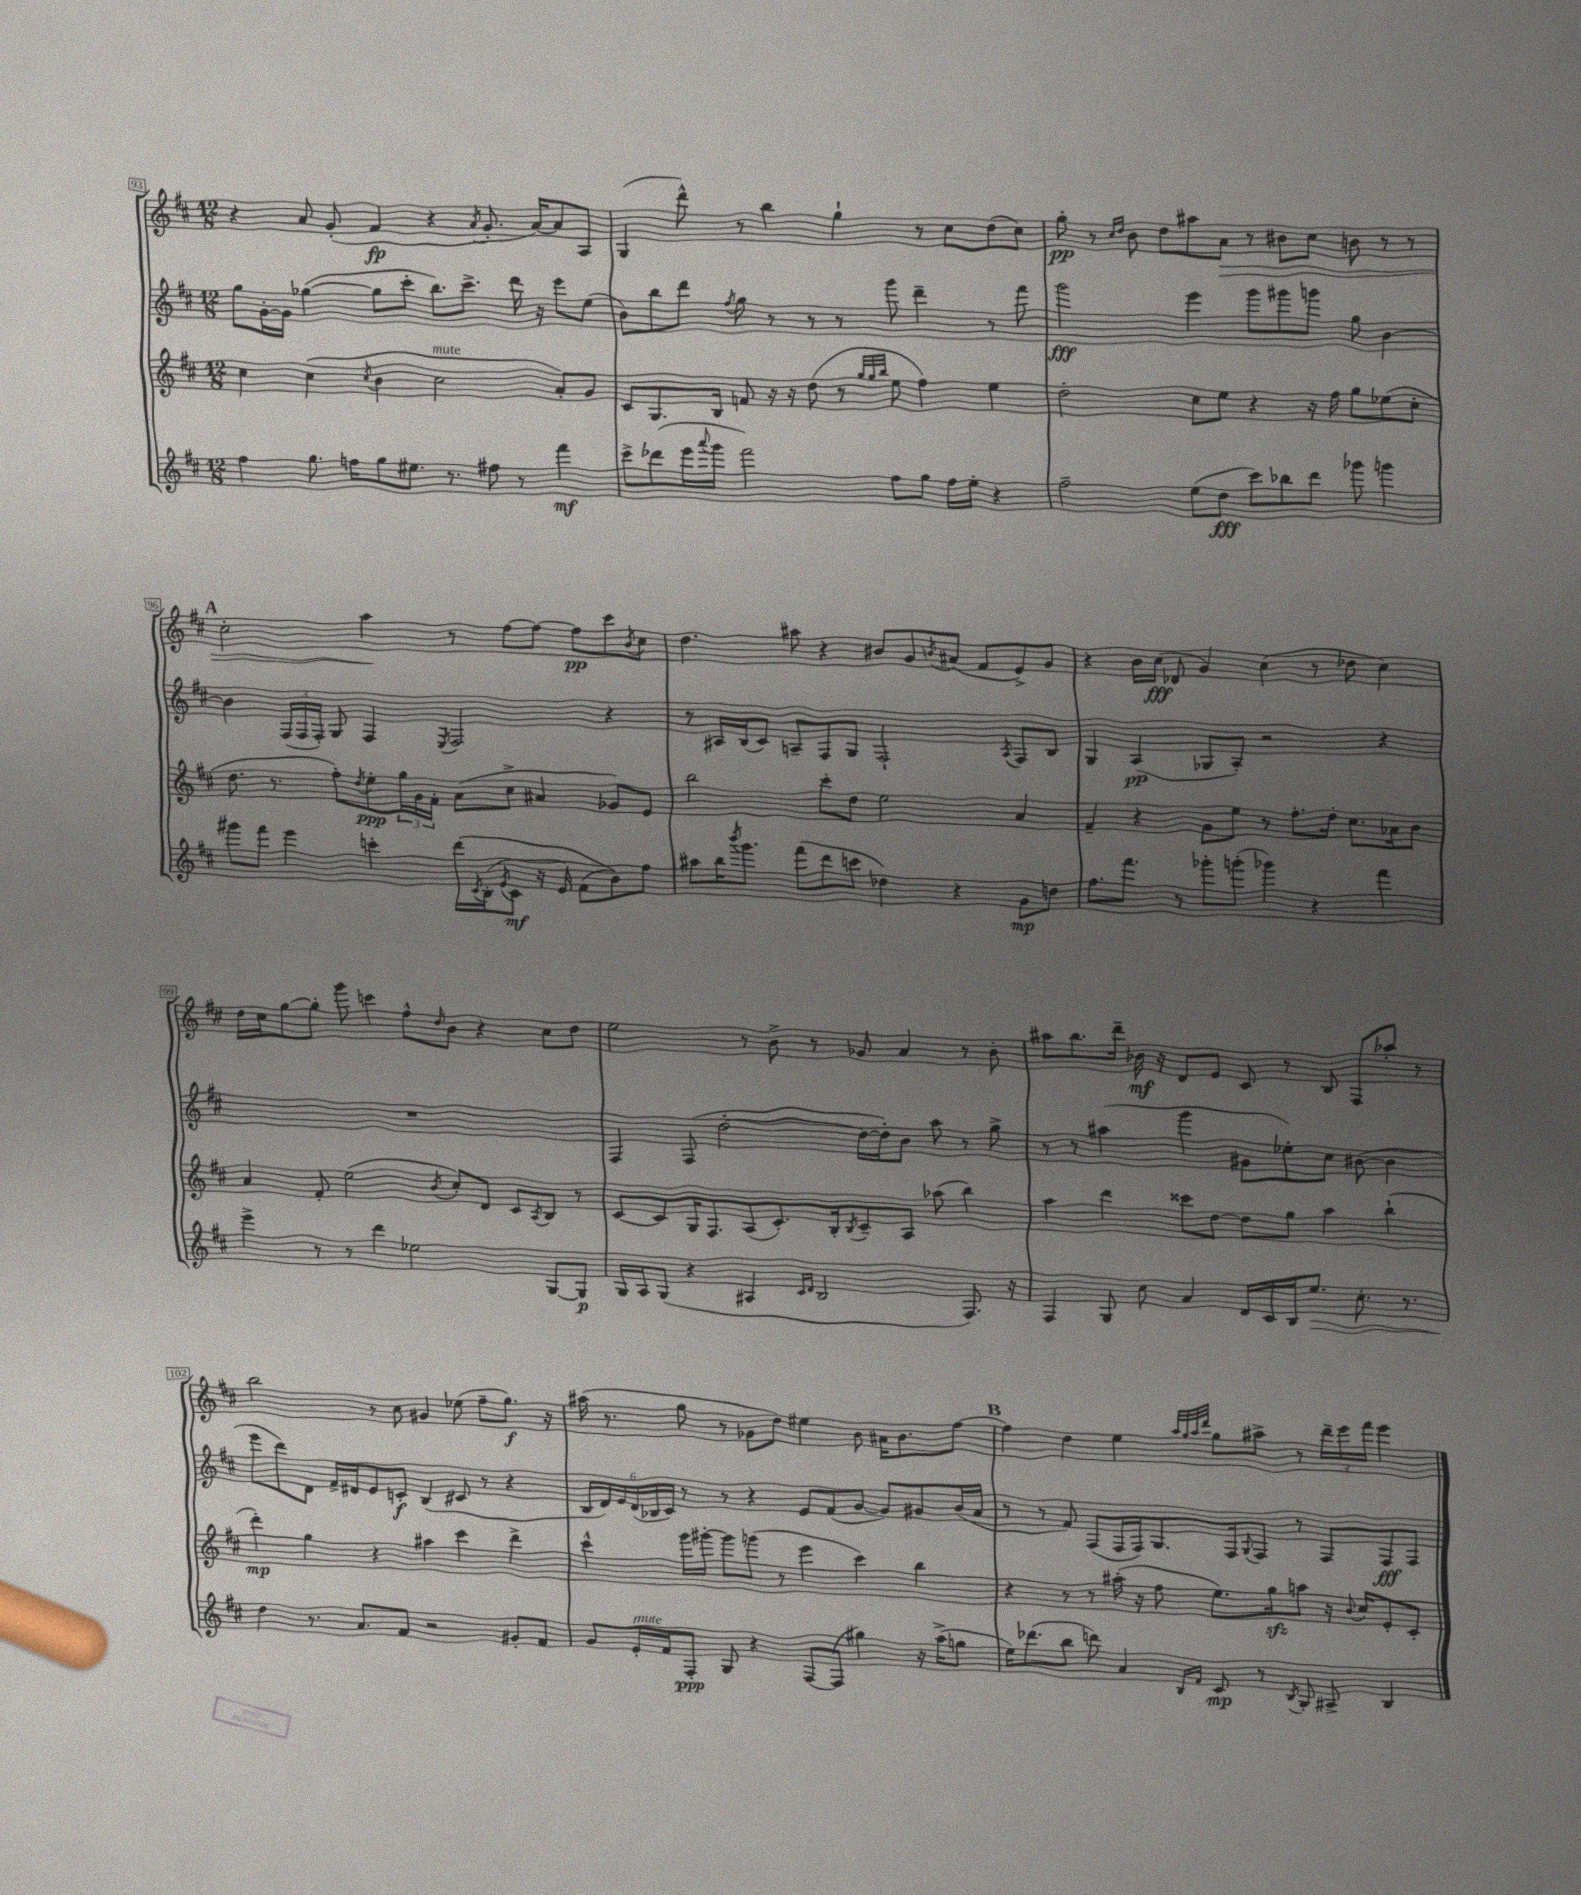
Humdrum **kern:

**kern	**kern	**kern	**kern
*staff4	*staff3	*staff2	*staff1
*clefG2	*clefG2	*clefG2	*clefG2
*k[f#c#]	*k[f#c#]	*k[f#c#]	*k[f#c#]
*M12/8	*M12/8	*M12/8	*M12/8
4ff#	4cc#	8gg	4r
.	.	[16g'	.
.	.	16g]	.
8.gg	(4cc#	([4gg-	8a
.	.	.	(8g'
16ff	.	.	.
.	8qcc#	.	.
8gg	4b	8gg-]	4f#
8.ee#	.	8ccc#'	.
.	2cc#	8.bb)	4r
8.r	.	.	.
.	.	8.ccc#^	.
.	.	.	8qa
8ff#	.	.	8.g'
8r	.	16ddd	.
.	.	16r	[16a)
4fff#	8a')	8eee	8a]
.	8g	(8ee	8A
=	=	=	=
8ccc#^	8c#	8b)	(4G
(8ddd-	8.G	8bb	.
16eee	.	8ddd	8ddd^^)
8qqaaa	.	.	.
16ggg	16B	.	.
.	.	8qff#	.
2fff#)	8f	8gg	8r
.	16r	8r	4bb
.	16r	.	.
.	(8dd	8r	.
.	8r	8r	4gg`
.	32qqgg	.	.
.	32qqgg	.	.
.	32qqbb	.	.
8ff#	8ee	8ggg	.
8gg	4ff#)	4ddd~	8r
16ff#	.	.	8cc#
16ee'	.	.	.
4r	4ee	8r	(8dd
.	.	8fff#	8cc#)
=	=	=	=
2ff#~	2dd'	2ggg	8gg'
.	.	.	8r
.	.	.	16qqcc#
.	.	.	16qqdd
.	.	.	8b
.	.	.	8dd
(8ee	8cc#	4eee	8aa#
8dd	8ee	.	8a
8ccc#)	4r	8ggg	8r
8bb-	.	8ggg#	8b#
8ddd	16r	8ggg	8cc#
.	16ff#	.	.
8ggg-	8gg	8gg	8b
4ggg	(8ee-	[4b	8r
.	8cc#'	.	8r
=	=	=	=
8ggg#	8.dd	4b]	2cc#'
8fff#	.	.	.
.	8.r	.	.
4eee	.	(24F#	.
.	.	24F#	.
.	.	24F#')	.
.	8ff#')	8G	.
.	8qdd	.	.
4ccc'	8ee'	4F#	4aa
.	24gg	.	.
.	24g	.	.
.	24f#'	.	.
.	.	8qE	.
&(16ddd	(8a	2F#	8r
8qc#	.	.	.
(16B'	.	.	.
8qe	.	.	.
8c#	8cc#^	.	[8ff#
16r	4a#	.	8ff#_
16e)	.	.	.
(8f#	.	.	8ff#]
8b)&)	8g-)	4r	8ccc#
.	.	.	8qb
8ff#	8e	.	8cc#
=	=	=	=
8aa#	2bb	8r	4.dd
16bb	.	16A#	.
8qbbb	.	.	.
8.ggg	.	(16B	.
.	.	8c#)	.
(8fff#	.	8A~	8aa#
8ddd	8ccc#'	8F#	4r
8ccc	8dd	8G	.
4dd-)	2ee	2F#`	8b#
.	.	.	8g
.	.	.	8qb
4r	.	.	(8a#
.	.	.	8f#
.	.	8qA	.
8g	4a	8F#	8e^)
8dd	.	8B	8g
=	=	=	=
8.ff#	4f#~	4G	4r
8.fff#	.	.	.
.	4r	(4A	16b
.	.	.	(16cc#
8r	.	.	8d-
8ggg-'	8g	8G-	4g)
(8ggg'	8ee	8A')	.
4ggg-)	8r	2r	(4cc#
.	8.ff#'	.	.
4r	.	.	8r
.	16dd'	.	.
.	8.cc#	.	8dd-
4fff#	.	4r	4cc#)
.	16a-	.	.
.	8b	.	.
=	=	=	=
4eee^	4a	1.r	16dd
.	.	.	16cc#
.	.	.	[8gg
8r	8f#'	.	8gg']
8r	(2ee	.	8ggg
4ddd	.	.	4ccc
2ee-	.	.	8ff#^^
.	8qb	.	16qqdd
.	8cc#')	.	8b
.	8d	.	4r
.	8c#	.	.
.	8qA	.	.
[8G	8B	.	8cc#
8G]	8r	.	8dd
=	=	=	=
16G	[8c#	4F#	2ee
16A	.	.	.
(8G	8c#]	.	.
4r	16G	(8F#	.
.	8.F#	.	.
.	.	[2dd'	.
4A#	(8A	.	8r
.	8.c#')	.	8b^
16qqc#	.	.	.
16qqd	.	.	.
2B	.	.	8r
.	16B'	.	.
.	8qB	.	.
.	8c#~	16dd_	8g-
.	.	16dd'])	.
.	8A	8b	4a
.	(8aa-	8aa	.
8.F#)	4bb)	8r	8r
.	.	8gg^	8b'
16r	.	.	.
=	=	=	=
4F#	4aa	8r	8aa#
.	.	8r	8.bb
8G	4ddd	(4aa#	.
.	.	.	16ddd~
8cc#	.	.	16b-
.	.	.	16r
4a	8ccc##	4ggg	8d
.	[8dd	.	8e
16d	8dd]	8g#	8c#
16c#	.	.	.
16B	8gg	8ee-')	8r
8.ee	.	.	.
.	4aa	8cc#	8B
8.cc#'	.	([8b#	8F#
.	(4bb`	4b#]	8aa-'
8.r	.	.	.
.	.	.	8r
=	=	=	=
4dd	4ddd')	8eee	2bb
.	.	8ddd)	.
8.r	4gg	8d	.
.	.	16f#^	.
8.a	.	16d#	.
.	4r	8e	8r
8f#	.	8c'	8cc#
2r	4aa#	(4B	4g#
.	4ccc#	8c#	(8ee-
.	.	8r	8ff#~
8g#'	4ddd^	4r	8.gg)
8f#	.	.	.
.	.	.	16r
=	=	=	=
8g	4ccc#^^	24B	(16aa#
.	.	24d)	.
.	.	.	8.r
.	.	24e	.
16e'	.	(24d	.
.	.	24B-	.
16f#	.	.	.
.	.	24c#)	.
8F#'	16ggg	8r	8gg
.	[16ggg#'	.	.
8G	8ggg#]	8r	8r
4r	(8ggg	4r	8g-
.	8r	.	8dd)
[8F#	4eee	8e	4ee#
(8F#]	.	(8f#	.
4gg#)	4ccc#)	[8g	8b
.	.	8g])	16a#
.	.	.	8.b
16r	4bb	8g#	.
(16aa^	.	.	.
8gg	.	(16b	[8ff#
.	.	16a	.
=	=	=	=
16ee)	4r	8r	4ff#]
(8.ddd-	.	.	.
.	.	8r	.
8bb	8r	8f#)	4dd
8ddd)	8r	(8F#	.
4a	(16aa#'	16F#	4ee
.	16r	16F#)	.
.	8ff#	8.G	.
.	.	.	32qqaa
.	.	.	32qqgg
16qqB	.	.	32qqaa
16qqf#	.	.	32qqddd
8c#	8.ee)	.	8gg
.	.	16F#	.
.	.	8qqG	.
8r	.	8F#	8aa#^
.	16gg	.	.
8qB	.	.	.
8G'	8aa	8r	8r
8A#^	16r	8F#	24ddd~
.	.	.	24eee
.	8qqb	.	.
.	16cc#	.	.
.	.	.	24fff#
4B	8e'	8F#	4eee
.	8c#'	8F#	.
==	==	==	==
*-	*-	*-	*-
